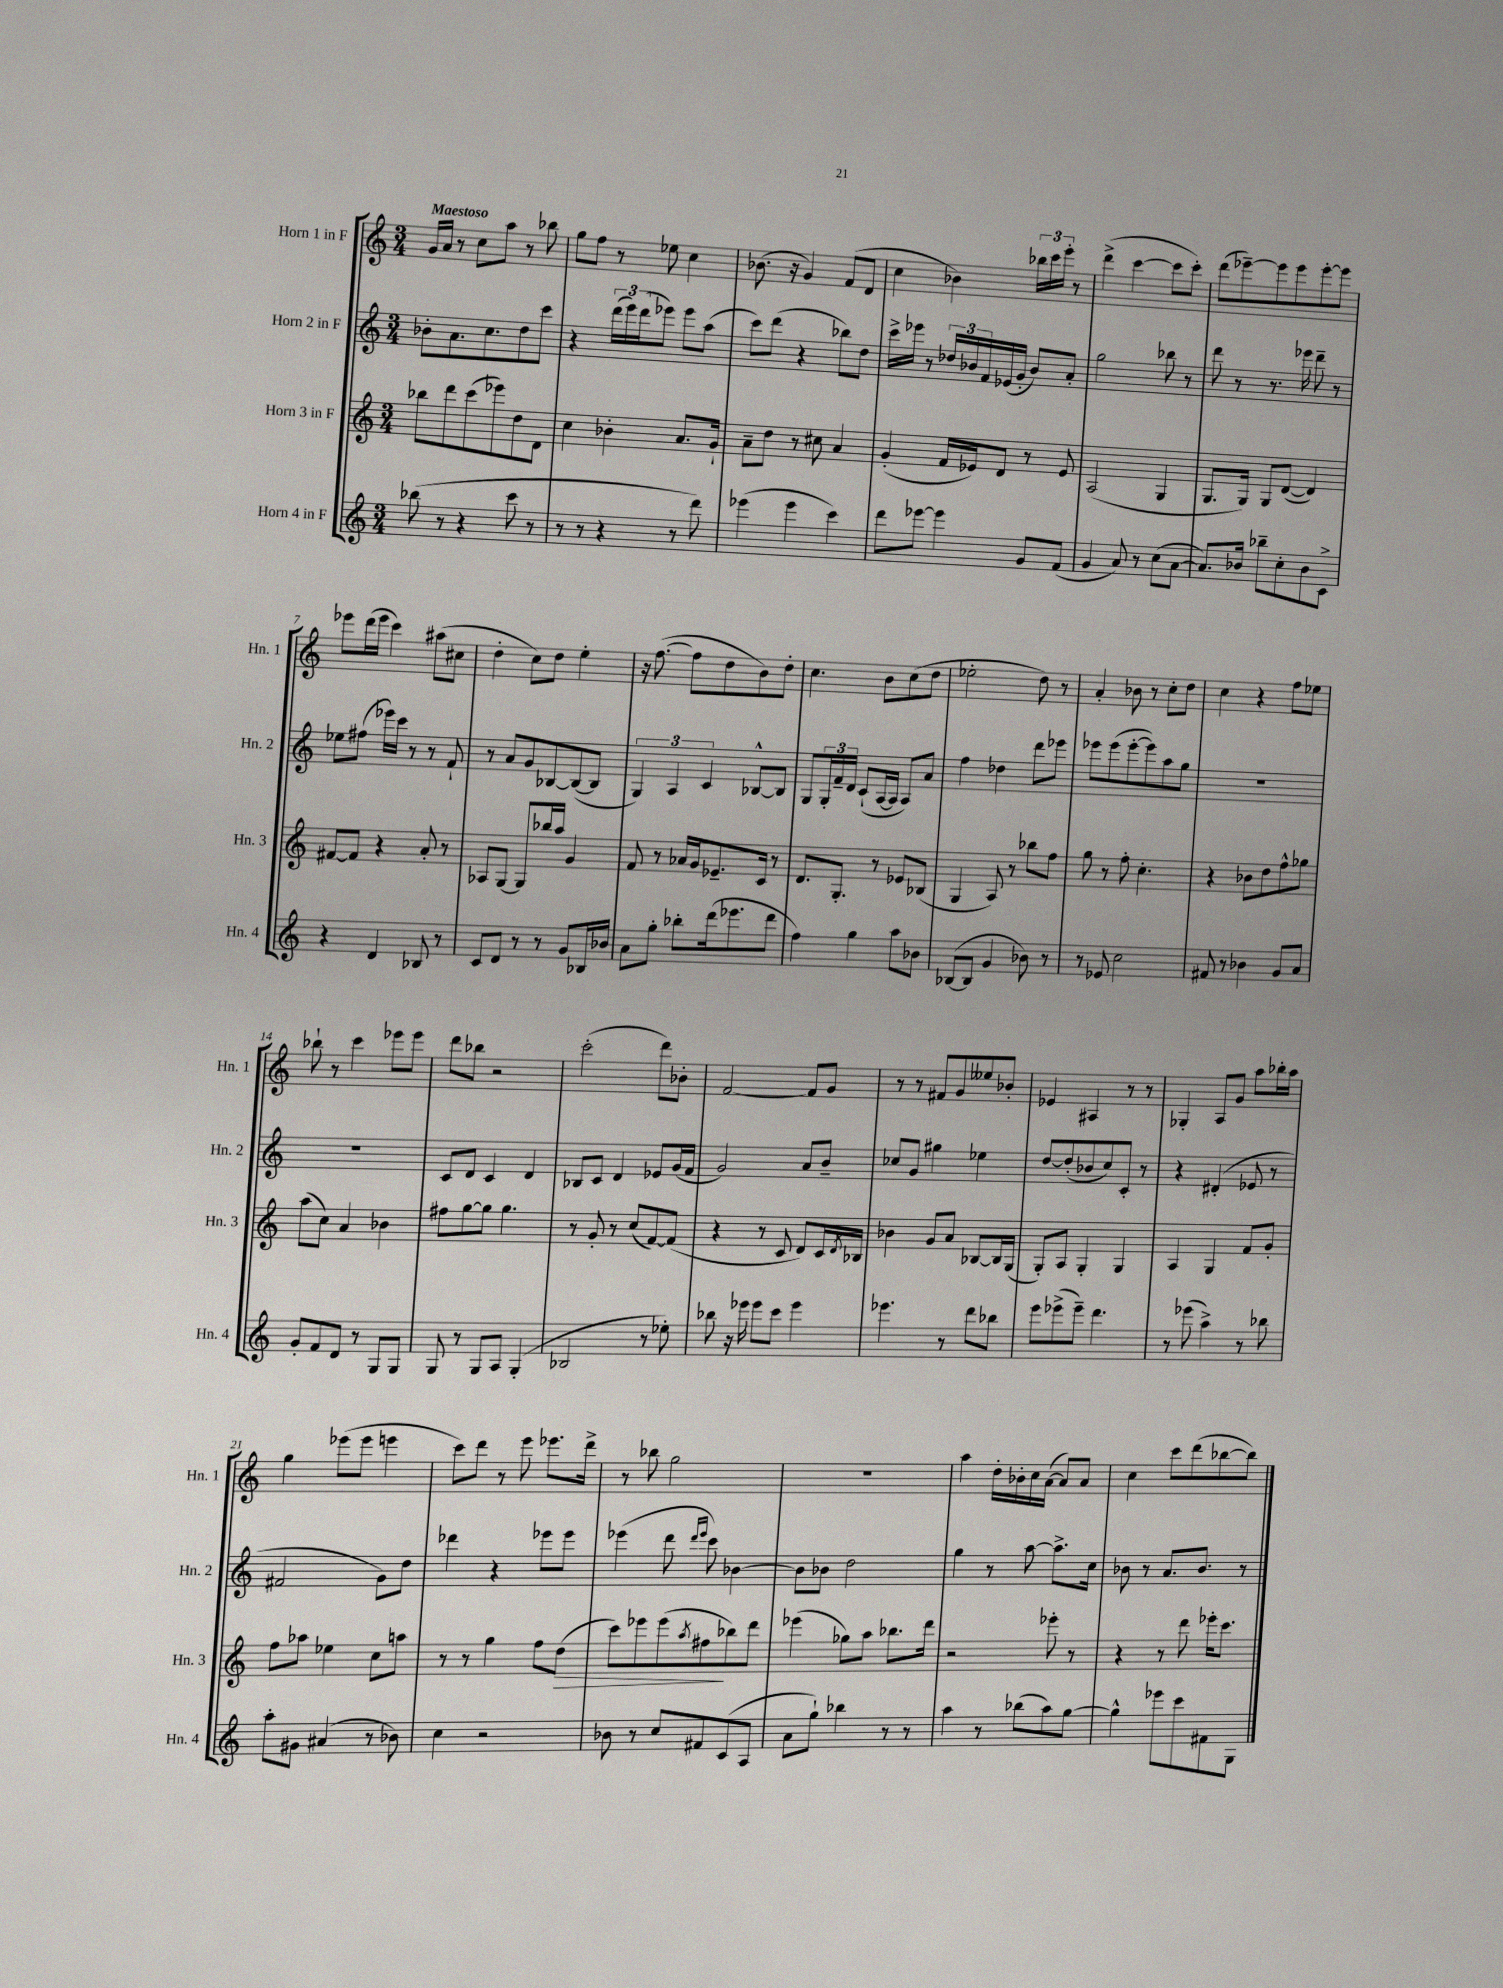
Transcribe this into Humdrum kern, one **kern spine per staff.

**kern	**kern	**dynam	**kern	**kern
*part4	*part3	*part3	*part2	*part1
*staff4	*staff3	*staff3	*staff2	*staff1
*I"Horn 4 in F	*I"Horn 3 in F	*	*I"Horn 2 in F	*I"Horn 1 in F
*I'Hn. 4	*I'Hn. 3	*	*I'Hn. 2	*I'Hn. 1
*clefG2	*clefG2	*	*clefG2	*clefG2
*k[]	*k[]	*	*k[]	*k[]
*M3/4	*M3/4	*	*M3/4	*M3/4
=1	=1	=1	=1	=1
!	!	!	!	!LO:TX:a:B:t=Maestoso
(8bb-X\	8bb-X\L	.	8b-X'\L	16g/LL
.	.	.	.	16a/JJ
8r	8ddd\	.	8.a\	8r
4r	(8ccc\	.	.	8cc\L
.	.	.	8.cc\	.
.	8eee-X\)	.	.	8aa\J
8ccc\	8dd\	.	8dd\	8r
8r	8d\J	.	8ccc\J	8bb-X\
=2	=2	=2	=2	=2
8r	4cc\	.	4r	8gg\L
8r	.	.	.	8ff\J
4r	4b-X'\	.	(24ddd\LL	8r
.	.	.	24eee\)	.
.	.	.	(24ddd\J	.
.	.	.	8eee-X\J)	8ee-X\
8r	8.a/L	.	8eee-\L	4cc\
8ddd\)	.	.	(8aa\J	.
.	16g`/Jk	.	.	.
=3	=3	=3	=3	=3
(4eee-X\	8a~\L	.	8ccc\L)	(8.b-X\
.	8dd\J	.	(8ddd\J	.
.	.	.	.	16r
4eee-\	8r	.	4r	4g/)
.	8cc#X\	.	.	.
4ccc\)	4a/	.	8bb-X\L)	(8f/L
.	.	.	8dd\J	8d/J
=4	=4	=4	=4	=4
8ddd\L	(4g'/	.	16ccc^\LL	4cc\
.	.	.	16eee-X\JJ	.
[8eee-X\J	.	.	8r	.
4eee-\]	16f/LL	.	24dd-X/LL	4b-X\)
.	.	.	24b-X/	.
.	16e-X/J)	.	.	.
.	.	.	24f/	.
.	8d/J	.	(16e-X/	.
.	.	.	16g'/JJ	.
8g/L	8r	.	8b-/L)	24bb-X\LL
.	.	.	.	24ccc\
.	.	.	.	24eee'\JJ
(8f/J	8e-/	.	8a'/J	8r
=5	=5	=5	=5	=5
4g/	(2A/	.	2gg\	(4ddd^\
8a/)	.	.	.	[4ccc\
8r	.	.	.	.
(8cc\L	4G/	.	8bb-X\	8ccc\L]
[8a\J	.	.	8r	8ccc'\J)
=6	=6	=6	=6	=6
8.a/L])	8.G/L	.	8ddd\	(8ddd\L
.	.	.	8r	[8eee-X~\)
16b-X/Jk	16G/Jk)	.	.	.
8bb-X~\L	8G/L	.	8.r	8eee-\]
8cc'\	([8d/J	.	.	8eee-\
.	.	.	16eee-X\	.
8b-\	4d/])	.	8ddd~\	[8eee-'\
8c^\J	.	.	8r	8eee-\J]
!!LO:LB:g=z
=7	=7	=7	=7	=7
4r	[8f#X/L	.	8ee-X\L	8eee-X\L
.	8f#/J]	.	(8ff#X\J	(16ddd\L
.	.	.	.	16eee-\JJ
4d/	4r	.	16eee-X\LL)	4ccc\)
.	.	.	16ccc\JJ	.
.	.	.	8r	.
8B-X/	8a'/	.	8r	(8aa#X\L
8r	8r	.	8f`/	8cc#X\J
=8	=8	=8	=8	=8
8c/L	8A-X/L	.	8r	4dd'\
8d/J	[8G/J	.	8a/L	.
8r	8G/L]	.	8g/	8cc\L)
8r	16bb-X/L	.	[8B-X/	8dd\J
.	16aa/JJ	.	.	.
8g/L	4g/	.	(8B-/_	4ee'\
16B-X/L	.	.	8B-/J]	.
16b-X/JJ	.	.	.	.
=9	=9	=9	=9	=9
8a\L	8f/	.	6G/)	16r
.	.	.	.	([8.ff\
8gg'\J	8r	.	.	.
.	.	.	6A/	.
8bb-X'\L	16a-X/LL	.	.	8ff\L]
.	16g/J	.	.	.
.	.	.	6c/	.
(16ddd\k	8.e-X~/	.	.	8dd\
8.eee-X\	.	.	.	.
.	.	.	[8B-X^^/L	8b\)
.	16c/Jk	.	.	.
8ddd\J	8r	.	8B-/J]	8dd'\J
=10	=10	=10	=10	=10
4ff\)	8.d/L	.	8G/L	4.cc\
.	.	.	24G'/L	.
.	.	.	24f~/	.
.	8.G'/J	.	.	.
.	.	.	24d/JJ	.
4gg\	.	.	(8c`/L	.
.	8r	.	[16A/L	8b\L
.	.	.	16A/JJ]	.
8aa\L	8e-X/L	.	8A/L)	(8cc\
8b-X\J	(8B-X/J	.	8a/J	8dd\J
=11	=11	=11	=11	=11
([8B-X/L	4G/	.	4ff\	2ee-X'\
8B-/J]	.	.	.	.
4g/	8A/)	.	4dd-X\	.
.	8r	.	.	.
8b-X\)	8bb-X\L	.	8ddd\L	8dd\)
8r	8ff\J	.	8eee-X\J	8r
=12	=12	=12	=12	=12
8r	8gg\	.	8eee-X\L	4a'/
8e-X/	8r	.	(8eee-\	.
2cc\	8ff'\	.	[8eee-'\	8b-X\
.	4.cc'\	.	8eee-\])	8r
.	.	.	8aa\	8cc'\L
.	.	.	8gg\J	8dd\J
=13	=13	=13	=13	=13
8f#X/	4r	.	2.r	4cc\
8r	.	.	.	.
4b-X\	8b-X\L	.	.	4r
.	8dd\	.	.	.
8g/L	8ff^^\	.	.	8ff\L
8a/J	8gg-X\J	.	.	8ee-X\J
!!LO:LB:g=z
=14	=14	=14	=14	=14
8g'/L	(8aa\L	.	2.r	8bb-X`\
8f/	8cc\J)	.	.	8r
8d/J	4a/	.	.	4ccc\
8r	.	.	.	.
8G/L	4b-X\	.	.	8eee-X\L
8G/J	.	.	.	8eee-\J
=15	=15	=15	=15	=15
8G/	8ff#X\L	.	8c/L	8ddd\L
8r	[8gg\	.	8d/J	8bb-X\J
8G/L	8gg\J]	.	4c/	2r
8A/J	4.gg\	.	.	.
(4G'/	.	.	4d/	.
=16	=16	=16	=16	=16
2B-X/	8r	.	8B-X/L	(2ccc'\
.	8g'/	.	8c/J	.
.	8r	.	4d/	.
.	(8cc/L	.	.	.
8r	[8f/)	.	8e-X/L	8ddd\L)
8ee-X'\)	(8f/J]	.	(16g/L	8b-X'\J
.	.	.	16f/JJ	.
=17	=17	=17	=17	=17
8bb-X\	4r	.	2g/)	[2f/
16r	.	.	.	.
16eee-X\	.	.	.	.
8eee-\L	8r	.	.	.
8ccc\J	8c/	.	.	.
4eee-\	8d/L)	.	8a/L	8f/L]
.	16c/L	.	8b~/J	8g/J
.	8qd/	.	.	.
.	16B-X/JJ	.	.	.
=18	=18	=18	=18	=18
4.eee-X\	4b-X\	.	8cc-X/L	8r
.	.	.	8g/J	8r
.	8g/L	.	4gg#X\	8f#X/L
8r	8a/J	.	.	8g/
8ddd\L	[8B-X/L	.	4ee-X\	8ee--X/
8bb-X\J	16B-/L]	.	.	8b-X'/J
.	(16G/JJ	.	.	.
=19	=19	=19	=19	=19
8eee\L	8G'/L)	.	[8dd/L	4e-X/
(8eee-X^\	8A/J	.	(8dd'/]	.
8eee-~\J)	4G'/	.	8b-X/	4A#X/
4.ddd\	.	.	8cc/)	.
.	4G/	.	8c'/J	8r
.	.	.	8r	8r
=20	=20	=20	=20	=20
8r	4A/	.	4r	4G-X'/
(8eee-X\	.	.	.	.
4aa^\)	4G/	.	(4d#X'/	8A/L
.	.	.	.	8g/J
8r	8f/L	.	8e-X/	8aa\L
8bb-X\	8g'/J	.	8r	16bb-X'\L
.	.	.	.	16aa\JJ
!!LO:LB:g=z
=21	=21	=21	=21	=21
8aa'\L	8ff\L	.	2f#X/	4gg\
8g#X\J	8aa-X\J	.	.	.
(4a#X/	4ee-X\	.	.	(8eee-X\L
.	.	.	.	8eee-\J
8r	8cc\L	.	8g\L)	4eeen\
8b-X\)	8aan\J	.	8dd\J	.
=22	=22	=22	=22	=22
4cc\	8r	.	4ddd-X\	8ccc\L)
.	8r	.	.	8ddd\J
2r	4gg\	.	4r	8r
.	.	.	.	8eee\
.	8ff\L	.	8eee-X\L	8.eee-X\L
!	!	!LO:HP:b	!	!
.	(8dd\J	>	8eee-\J	.
.	.	.	.	16ddd^\Jk
=23	=23	=23	=23	=23
8b-X\	8ccc\L)	.	(4eee-X\	8r
8r	8eee-X\	.	.	8bb-X\
8cc/L	(8eee-\	.	8ddd\	2gg\
.	.	.	16qqddd/LL	.
.	8qaa/	.	16qqeee-/JJ	.
8f#X/	8ff#X\	.	8ccc\)	.
(8c/	8bb-X\)	]	[4b-X\	.
8A/J	8ddd\J	.	.	.
=24	=24	=24	=24	=24
8a\L	(4eee-X\	.	8b-\L]	2.r
8gg`\J)	.	.	8b-X\J	.
4bb-X\	8gg-X\L)	.	2dd\	.
.	8aa\J	.	.	.
8r	8.bb-X\L	.	.	.
8r	.	.	.	.
.	16ddd\Jk	.	.	.
=25	=25	=25	=25	=25
4aa\	2r	.	4gg\	4aa\
8r	.	.	8r	16dd'\LL
.	.	.	.	16b-X'\
(8bb-X\L	.	.	[8aa\	16cc\
.	.	.	.	([16a\JJ
8aa\)	8eee-X'\	.	8.aa^\L]	8a/L])
[8gg\J	8r	.	.	8a/J
.	.	.	16cc\Jk	.
=26	=26	=26	=26	=26
4gg^^\]	4r	.	8b-X\	4cc\
.	.	.	8r	.
8eee-X\L	8r	.	8.a/L	8ccc\L
8ccc\	8ddd\	.	.	(8ddd\
.	.	.	8.b-/J	.
8f#X\	16eee-X'\KL	.	.	[8bb-X\
.	8.ccc\J	.	.	.
8G\J	.	.	8r	8bb-\J])
==	==	==	==	==
*-	*-	*-	*-	*-
